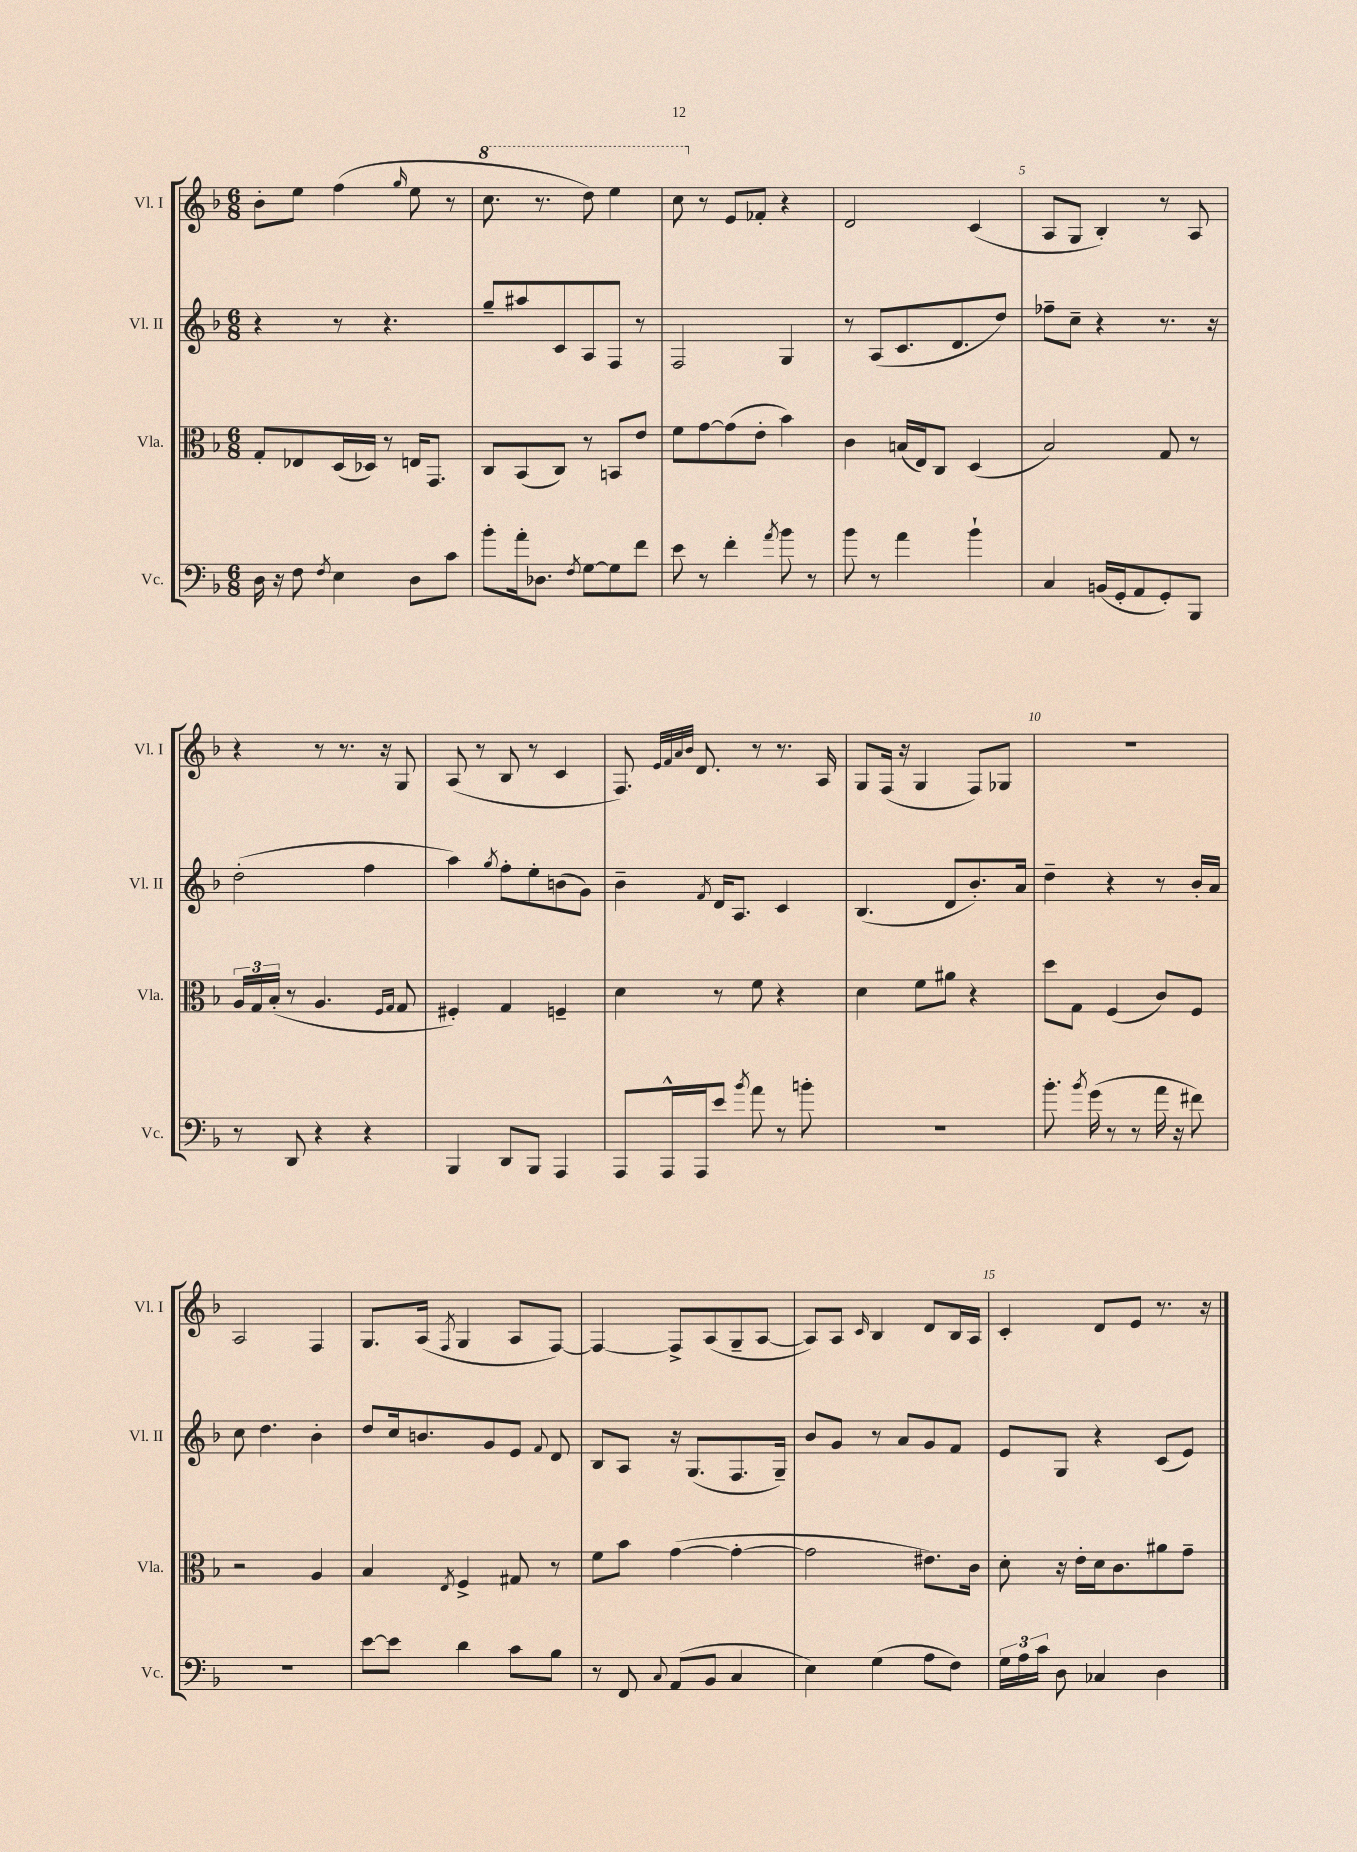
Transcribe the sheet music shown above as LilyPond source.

<<
\new StaffGroup <<
\new Staff = "s0" \with { instrumentName = "Vl. I" shortInstrumentName = "Vl. I" } {
    \clef treble \key f \major \numericTimeSignature \time 6/8
    \autoBeamOff bes'8[-. e''8] f''4( \grace { g''16 } e''8 r8 |
    \ottava #1 c'''8. r8. d'''8) e'''4 |
    c'''8 \ottava #0 r8 e'8[ fes'8]-. r4 |
    d'2 c'4( |
    a8[ g8] bes4-.) r8 a8 |
    r4 r8 r8. r16 g8 |
    a8( r8 bes8 r8 c'4 |
    f8.) \grace { e'32[ f'32 a'32 bes'32] } d'8. r8 r8. a16 |
    g8[ f16]( r16 g4 f8[) ges8] |
    r2. |
    a2 f4 |
    g8.[ a16]( \acciaccatura { f8 } g4 a8[ f8]~) |
    f4~ f8[-> a8( g8-- a8]~ |
    a8[) a8] \grace { c'16 } bes4 d'8[ bes16 a16] |
    c'4-. d'8[ e'8] r8. r16 \bar "|." |
}
\new Staff = "s1" \with { instrumentName = "Vl. II" shortInstrumentName = "Vl. II" } {
    \clef treble \key f \major \numericTimeSignature \time 6/8
    \autoBeamOff r4 r8 r4. |
    g''8[-- ais''8 c'8 a8 f8] r8 |
    f2 g4 |
    r8 a8[( c'8. d'8. d''8]) |
    fes''8[-- c''8]-- r4 r8. r16 |
    d''2-.( f''4 |
    a''4) \acciaccatura { g''8 } f''8[-. e''8-. b'8( g'8]) |
    bes'4-- \acciaccatura { f'8 } d'16[ a8.] c'4 |
    bes4.( d'8[ bes'8.-.) a'16] |
    d''4-- r4 r8 bes'16[-. a'16] |
    c''8 d''4. bes'4-. |
    d''8[ c''16 b'8. g'8 e'8] \appoggiatura { f'8 } d'8 |
    bes8[ a8] r16 g8.[( f8. g16]--) |
    bes'8[ g'8] r8 a'8[ g'8 f'8] |
    e'8[ g8] r4 c'8[( e'8]) \bar "|." |
}
\new Staff = "s2" \with { instrumentName = "Vla." shortInstrumentName = "Vla." } {
    \clef alto \key f \major \numericTimeSignature \time 6/8
    \autoBeamOff g8[-. ees8 d16( des16]) r8 e16[ g,8.] |
    c8[ bes,8( c8]) r8 b,8[ e'8] |
    f'8[ g'8~ g'8( e'8]-. bes'4) |
    c'4 b16[( e16) c8] d4( |
    bes2) g8 r8 |
    \tuplet 3/2 { a16[ g16 bes16]-.( } r8 a4. \grace { f16[ g16] } g8 |
    fis4-.) g4 f4-- |
    d'4 r8 f'8 r4 |
    d'4 f'8[ ais'8] r4 |
    d''8[ g8] f4( c'8[) f8] |
    r2 a4 |
    bes4 \acciaccatura { e8 } f4-> gis8 r8 |
    f'8[ bes'8] g'4~( g'4~-. |
    g'2 eis'8.[) c'16] |
    d'8-. r16 e'16[-. d'16 c'8. ais'8 g'8]-- \bar "|." |
}
\new Staff = "s3" \with { instrumentName = "Vc." shortInstrumentName = "Vc." } {
    \clef bass \key f \major \numericTimeSignature \time 6/8
    \autoBeamOff d16 r16 f8 \acciaccatura { f8 } e4 d8[ c'8] |
    bes'8[-. a'16-. des8.] \acciaccatura { f8 } g8[~ g8 f'8] |
    e'8 r8 f'4-. \acciaccatura { a'8 } bes'8 r8 |
    bes'8 r8 a'4 bes'4-! |
    c4 b,16[( g,16-. a,8 g,8-.) bes,,8] |
    r8 d,8 r4 r4 |
    bes,,4 d,8[ bes,,8] a,,4 |
    a,,8[ a,,16-^ a,,16 e'8] \acciaccatura { bes'8 } a'8 r8 b'8-. |
    R2. |
    bes'8.-. \acciaccatura { bes'8 } g'16( r8 r8 a'16 r16 fis'8) |
    R2. |
    e'8[~ e'8] d'4 c'8[ bes8] |
    r8 f,8 \appoggiatura { c8 } a,8[( bes,8] c4 |
    e4) g4( a8[ f8]) |
    \tuplet 3/2 { g16[ a16 c'16] } d8 ces4 d4 \bar "|." |
}
>>
>>
\layout { \context { \Score \override BarNumber.break-visibility = ##(#f #t #t) barNumberVisibility = #(every-nth-bar-number-visible 5) } }
